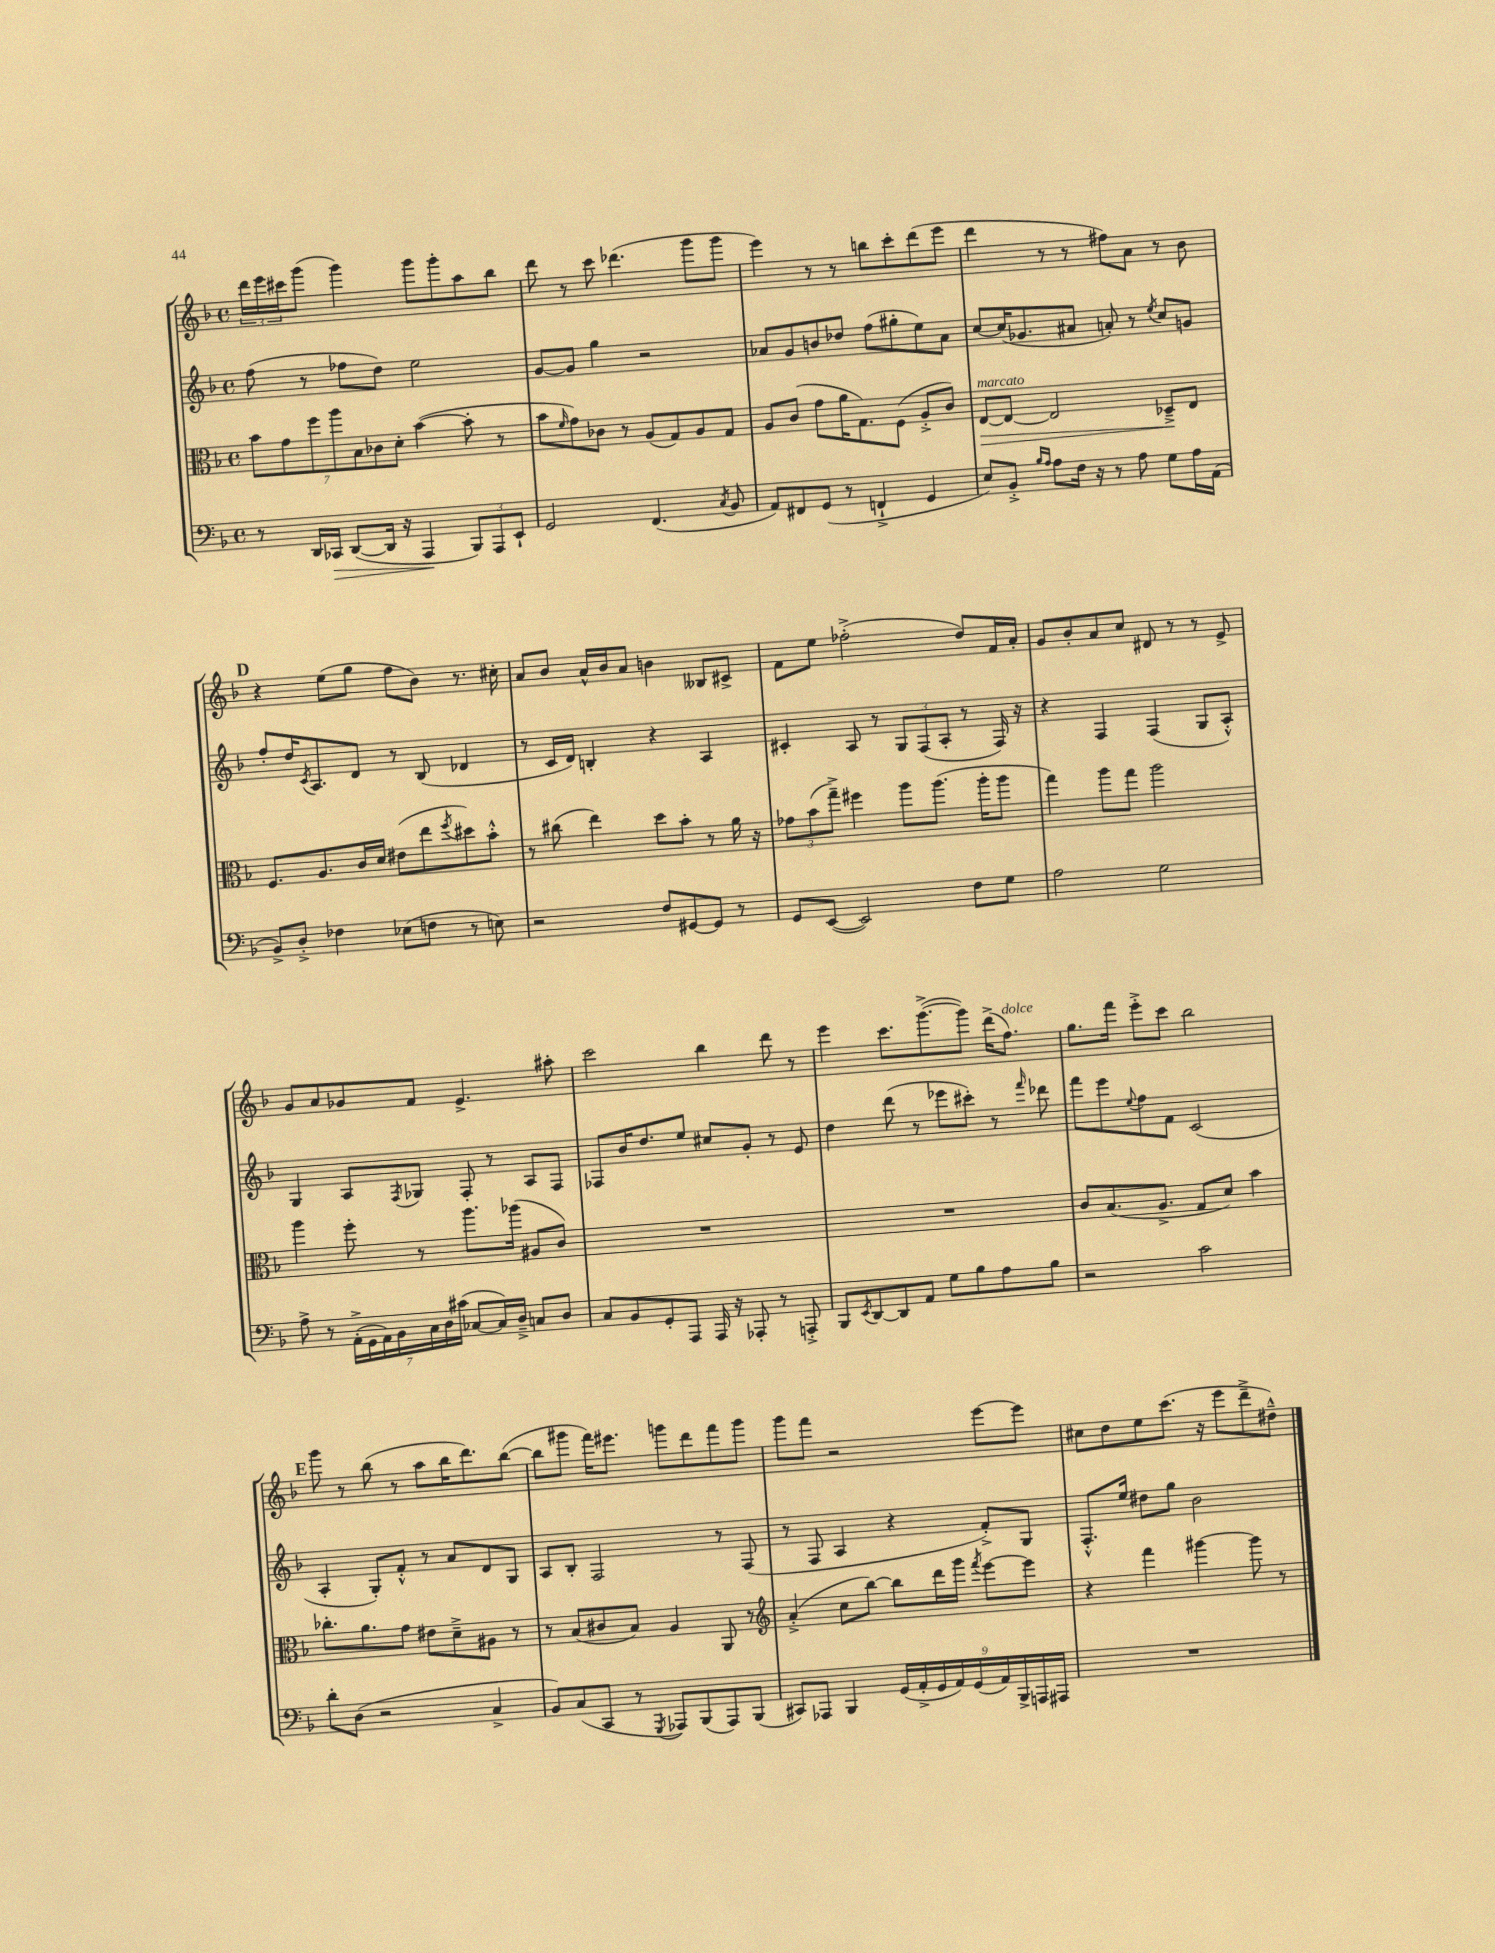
<<
\new StaffGroup <<
\new Staff = "s0" {
    \clef treble \key f \major \defaultTimeSignature \time 4/4
    \tuplet 3/2 { d'''16 e'''16 cis'''16 } g'''8( g'''4) g'''8 g'''8-. a''8 bes''8 |
    d'''8 r8 c'''8 des'''4.( g'''8 g'''8 |
    e'''4) r8 r8 b''8 c'''8-. d'''8( e'''8 |
    d'''4 r8 r8 fis''8) a'8 r8 bes'8 |
    \mark \markup { \bold "D" } r4 e''8( g''8 f''8 bes'8) r8. cis''16-. |
    a'8 bes'8 a'16-^ bes'16 a'8 b'4 beses8 cis'8-> |
    f'8 e''8 fes''2-.->( d''8) f'16 a'16-. |
    g'8 bes'8-. a'8 c''8 dis'8 r8 r8 e'8-> |
    g'8 a'8 ges'8 f'8 e'4.-> ais''8-. |
    c'''2 bes''4 d'''8 r8 |
    e'''4 c'''8. g'''8.~->( g'''8) d'''16->( f''8.^\markup { \italic "dolce" }) |
    g''8. f'''16 e'''8-.-> c'''8 bes''2 |
    \mark \markup { \bold "E" } g'''8 r8 bes''8( r8 a''8 bes''16 d'''8.) bes''8~( |
    bes''8 gis'''8 f'''16) eis'''8. g'''8 d'''8 f'''8 g'''8 |
    g'''8 f'''8 r2 e'''8~ e'''8 |
    cis''8 d''8 e''8 c'''8.( r16 e'''8 d'''8---> dis''8---^) \bar "|." |
}
\new Staff = "s1" {
    \clef treble \key f \major \defaultTimeSignature \time 4/4
    f''8( r8 fes''8 d''8) e''2 |
    g'8~ g'8 g''4 r2 |
    aes'8 g'8 b'8 des''8 f''8( gis''8-. e''8) aes'8 |
    c''8~ c''16( ges'8. ais'8 a'8-.) r8 \acciaccatura { e''8 } c''8 g'8 |
    \mark \markup { \bold "D" } f''8-. d''16 \acciaccatura { c'8 } a8. d'8 r8 bes8( des'4 |
    r8 c'16 d'16) b4-. r4 a4 |
    cis'4-. a8 r8 \tuplet 3/2 { g8 f8( a8-. } r8 f16) r16 |
    r4 f4 f4( g8 a8-.-^) |
    g4 a8 \acciaccatura { f8 } ges8 f8-. r8 a8 f8 |
    fes8 bes'16 d''8. e''8 cis''8 g'8-. r8 e'8 |
    d''4 d'''8( r8 ees'''8 cis'''8-.) r8 \grace { f'''16 } des'''8 |
    f'''8 e'''8 \appoggiatura { e''8 } f''8 f'8 c'2( |
    \mark \markup { \bold "E" } a4-. g8-.) f'8-.-^ r8 a'8 d'8 g8 |
    a8 bes8-. f2 r8 f8( |
    r8 f8 a4 r4 f'8-.->) g8 |
    f8.-.-^ e''16 dis''8 g''8 bes'2 \bar "|." |
}
\new Staff = "s2" {
    \clef alto \key f \major \defaultTimeSignature \time 4/4
    \tuplet 7/4 { bes'8 g'8 f''8 a''8 bes8 ces'8 d'8-. } bes'4~( bes'8-. r8 |
    bes'8 \grace { f'16 } g'8) ces'8 r8 a8( g8) a8 g8 |
    a8 c'8( g'8 a'16 g8.) f8( a8-.-> c'8) |
    e8~\>^\markup { \italic "marcato" } e8~ e2 des8--->\! e8 |
    \mark \markup { \bold "D" } f8. a8. c'16 d'16 eis'8( e''8 \acciaccatura { f''8 } dis''8) bes'8-.-^ |
    r8 cis''8( e''4) d''8 bes'8-. r8 a'16 r16 |
    \tuplet 3/2 { ges'8 bes'8( g''8--->) } fis''4 a''8 a''8.( a''16-. a''8 |
    g''4) a''8 g''8 a''2 |
    a''4 f''8-. r8 a''8. aes''16( ais8 c'8) |
    R1 |
    R1 |
    c'8 bes8.( a8.-> g8 d'8) bes'4 |
    \mark \markup { \bold "E" } ces''8.-. a'8. g'8 eis'8 d'8---> ais8 r8 |
    r8 bes8( cis'8 bes8) a4 a,8 r8 |
    \clef treble a'4-.->( c''8 bes''8~) bes''8 d'''16 g'''16 \acciaccatura { f'''8 } e'''8~ e'''8 |
    r4 f'''4 gis'''4~ gis'''8 r8 \bar "|." |
}
\new Staff = "s3" {
    \clef bass \key f \major \defaultTimeSignature \time 4/4
    r8 d,16 ces,16\> d,8~( d,16 r16 a,,4\! \tuplet 3/2 { bes,,8) a,,8 e,8-! } |
    g,2 f,4.( \acciaccatura { c8 } bes,8 |
    a,8) fis,8 g,8( r8 f,4-!-> g,4 |
    e8) bes,8-.-> \grace { bes16 a16 } a8 f16 r16 r8 a8 g8 a16 a,16( |
    \mark \markup { \bold "D" } bes,8->) d8-.-> fes4 ees8( f8 r8 e8) |
    r2 f8 gis,8~ gis,8 r8 |
    g,8 e,8~( e,2) f8 g8 |
    a2 g2 |
    a8-> r8 \tuplet 7/4 { a,16-.->( g,16 a,16) bes,16 c16 d16 cis'16( } ces8~ ces16) d16---> c8 d8 |
    c8 bes,8 g,8-. a,,8 a,,16 r16 aes,,8-. r8 a,,8-.-> |
    bes,,8 \acciaccatura { e,8 } d,8~ d,8 a,8 g8 bes8 a8 bes8 |
    r2 c'2 |
    \mark \markup { \bold "E" } d'8-. d8( r2 c4-> |
    bes,8) c8( c,8 r8 \acciaccatura { g,,8 } aes,,8) bes,,8( aes,,8) bes,,8( |
    cis,8) aes,,8 bes,,4 \tuplet 9/8 { g,16( a,16-.-> g,16 a,16) g,16( a,16) bes,,16-> a,,16 ais,,16 } |
    R1 \bar "|." |
}
>>
>>
\layout { \context { \Score \remove "Bar_number_engraver" } }
